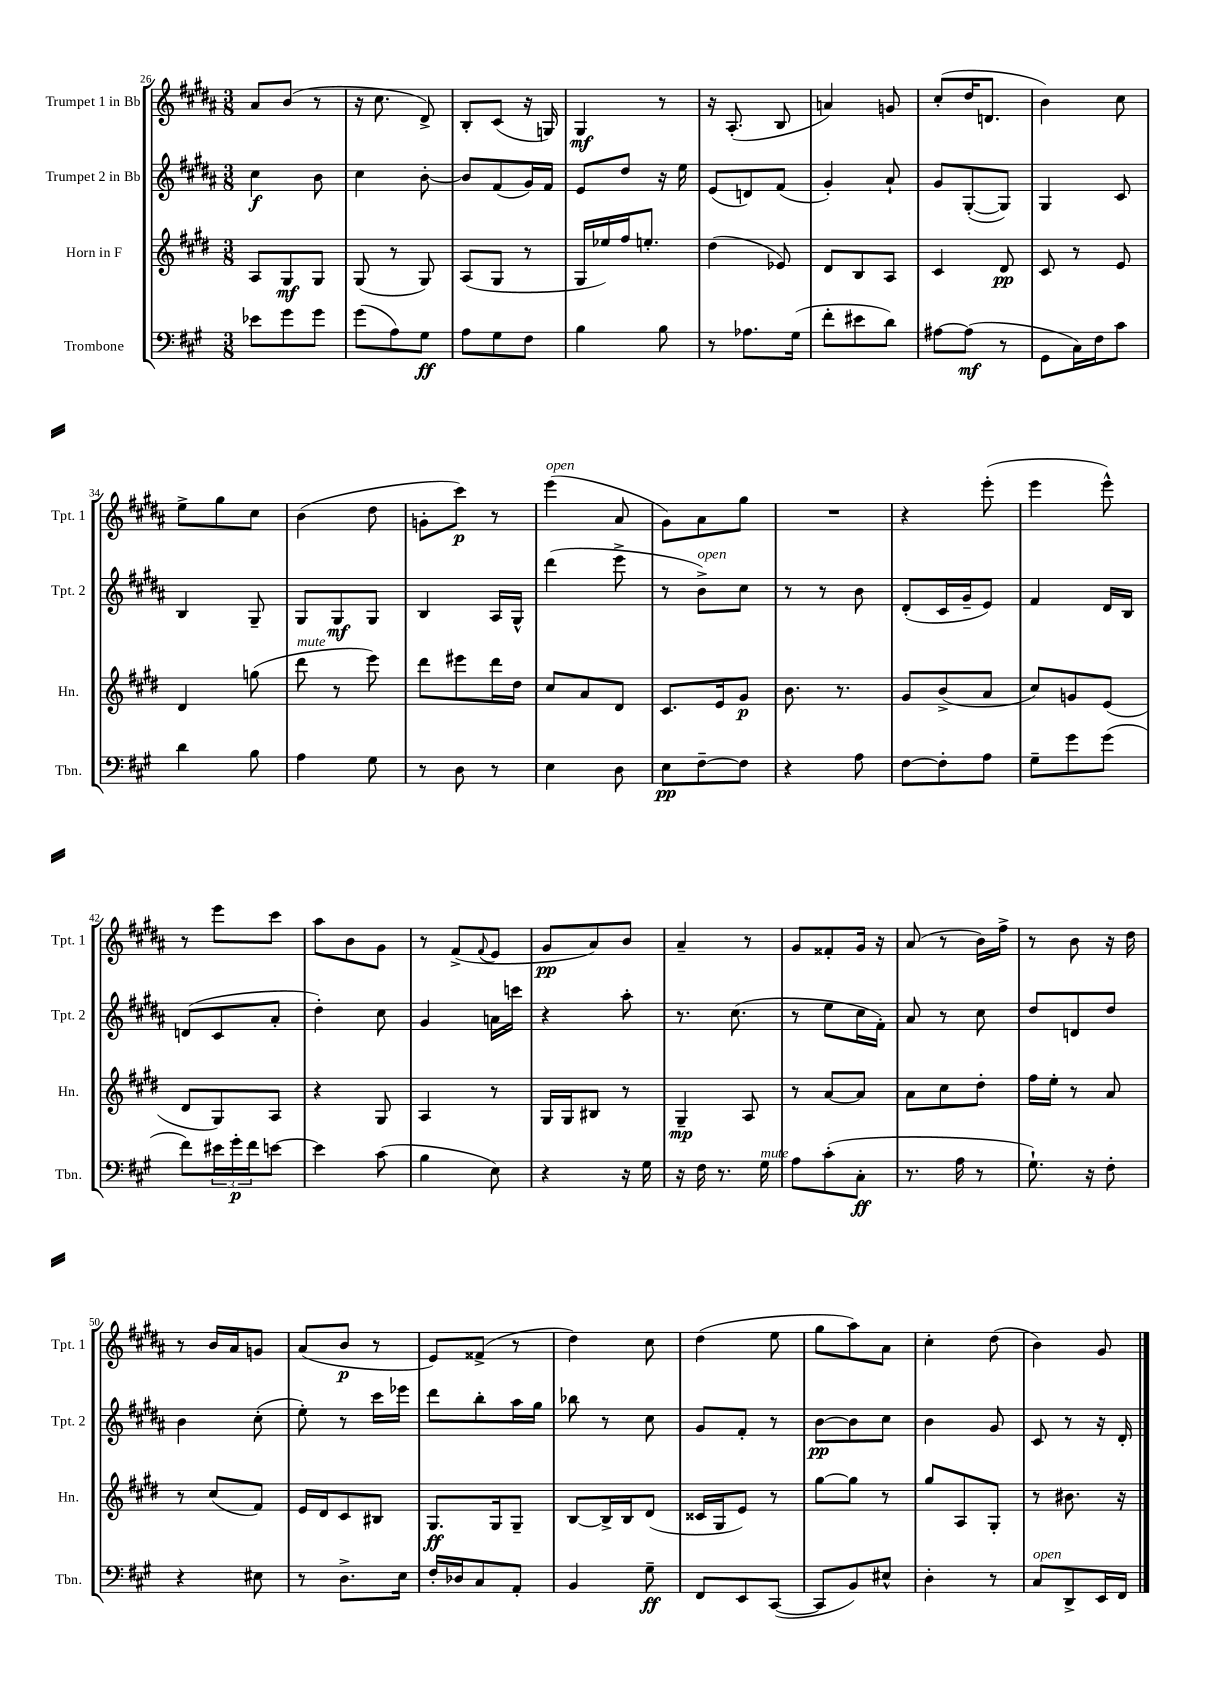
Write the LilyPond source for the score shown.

<<
\new StaffGroup <<
\new Staff = "s0" \with { instrumentName = "Trumpet 1 in Bb" shortInstrumentName = "Tpt. 1" } {
    \clef treble \key b \major \numericTimeSignature \time 3/8
    ais'8 b'8( r8 |
    r16 cis''8. dis'8->) |
    b8-. cis'8( r16 g16) |
    gis4\mf r8 |
    r16 ais8.-.( b8 |
    a'4) g'8 |
    cis''8-.( dis''16 d'8. |
    b'4) cis''8 |
    e''8-> gis''8 cis''8 |
    b'4( dis''8 |
    g'8-. cis'''8\p) r8 |
    e'''4^\markup { \italic "open" }( ais'8 |
    gis'8) ais'8 gis''8 |
    R4. |
    r4 e'''8-.( |
    e'''4 e'''8-^) |
    r8 e'''8 cis'''8 |
    ais''8 b'8 gis'8 |
    r8 fis'8->( \appoggiatura { fis'8 } e'8 |
    gis'8\pp ais'8) b'8 |
    ais'4-- r8 |
    gis'8 fisis'8-. gis'16 r16 |
    ais'8( r8 b'16) fis''16-> |
    r8 b'8 r16 dis''16 |
    r8 b'16 ais'16 g'8 |
    ais'8( b'8\p r8 |
    e'8) fisis'8->( r8 |
    dis''4) cis''8 |
    dis''4( e''8 |
    gis''8 ais''8) ais'8 |
    cis''4-. dis''8( |
    b'4) gis'8 \bar "|." |
}
\new Staff = "s1" \with { instrumentName = "Trumpet 2 in Bb" shortInstrumentName = "Tpt. 2" } {
    \clef treble \key b \major \numericTimeSignature \time 3/8
    cis''4\f b'8 |
    cis''4 b'8~-. |
    b'8 fis'8( gis'16) fis'16 |
    e'8 dis''8 r16 e''16 |
    e'8( d'8) fis'8( |
    gis'4-.) ais'8-! |
    gis'8 gis8~-.( gis8) |
    gis4 cis'8 |
    b4 gis8-- |
    gis8 gis8\mf gis8 |
    b4 ais16 gis16-^ |
    dis'''4( e'''8-> |
    r8 b'8->^\markup { \italic "open" }) cis''8 |
    r8 r8 b'8 |
    dis'8-.( cis'16 gis'16-- e'8) |
    fis'4 dis'16 b16 |
    d'8( cis'8 ais'8-. |
    dis''4-.) cis''8 |
    gis'4 a'16 c'''16 |
    r4 ais''8-. |
    r8. cis''8.( |
    r8 e''8 cis''16 fis'16-.) |
    ais'8 r8 cis''8 |
    dis''8 d'8 dis''8 |
    b'4 cis''8-.( |
    e''8-.) r8 cis'''16 ees'''16 |
    dis'''8 b''8-. ais''16 gis''16 |
    bes''8 r8 cis''8 |
    gis'8 fis'8-. r8 |
    b'8~\pp b'8 cis''8 |
    b'4 gis'8 |
    cis'8 r8 r16 dis'16-. \bar "|." |
}
\new Staff = "s2" \with { instrumentName = "Horn in F" shortInstrumentName = "Hn." } {
    \clef treble \key e \major \numericTimeSignature \time 3/8
    a8 gis8\mf gis8 |
    gis8( r8 gis8) |
    a8( gis8 r8 |
    gis16 ees''16) fis''16 e''8.-. |
    dis''4( ees'8) |
    dis'8 b8 a8 |
    cis'4 dis'8\pp |
    cis'8 r8 e'8 |
    dis'4 g''8( |
    dis'''8^\markup { \italic "mute" } r8 e'''8) |
    dis'''8 eis'''8 dis'''16 dis''16 |
    cis''8 a'8 dis'8 |
    cis'8. e'16 gis'8\p |
    b'8. r8. |
    gis'8 b'8->( a'8 |
    cis''8) g'8 e'8( |
    dis'8 gis8) a8 |
    r4 gis8 |
    a4 r8 |
    gis16 gis16 bis8 r8 |
    gis4--\mp a8 |
    r8 a'8~ a'8 |
    a'8 cis''8 dis''8-. |
    fis''16 e''16-. r8 a'8 |
    r8 cis''8( fis'8) |
    e'16 dis'16 cis'8 bis8 |
    gis8.\ff gis16 gis8-- |
    b8~ b16-> b16 dis'8( |
    cisis'16 gis16 e'8) r8 |
    gis''8~ gis''8 r8 |
    gis''8 a8 gis8-. |
    r8 bis'8. r16 \bar "|." |
}
\new Staff = "s3" \with { instrumentName = "Trombone" shortInstrumentName = "Tbn." } {
    \clef bass \key a \major \numericTimeSignature \time 3/8
    ees'8 gis'8 gis'8 |
    gis'8( a8) gis8\ff |
    a8 gis8 fis8 |
    b4 b8 |
    r8 aes8. gis16( |
    fis'8-. eis'8 d'8) |
    ais8~ ais8\mf( r8 |
    gis,8 cis16) fis16 cis'8 |
    d'4 b8 |
    a4 gis8 |
    r8 d8 r8 |
    e4 d8 |
    e8\pp fis8~-- fis8 |
    r4 a8 |
    fis8~ fis8-. a8 |
    gis8-- gis'8 gis'8( |
    fis'8) \tuplet 3/2 { eis'16 gis'16-.\p fis'16 } e'8~ |
    e'4 cis'8( |
    b4 e8) |
    r4 r16 gis16 |
    r16 fis16 r8. gis16^\markup { \italic "mute" } |
    a8 cis'8-.( cis8-.\ff |
    r8. a16 r8 |
    gis8.-!) r16 fis8-. |
    r4 eis8 |
    r8 d8.-> e16 |
    fis16-. des16 cis8 a,8-. |
    b,4 gis8--\ff |
    fis,8 e,8 cis,8~( |
    cis,8 b,8) eis8-^ |
    d4-. r8 |
    cis8^\markup { \italic "open" } d,8-> e,16 fis,16 \bar "|." |
}
>>
>>
\layout { \context { \Score currentBarNumber = #26 } }
